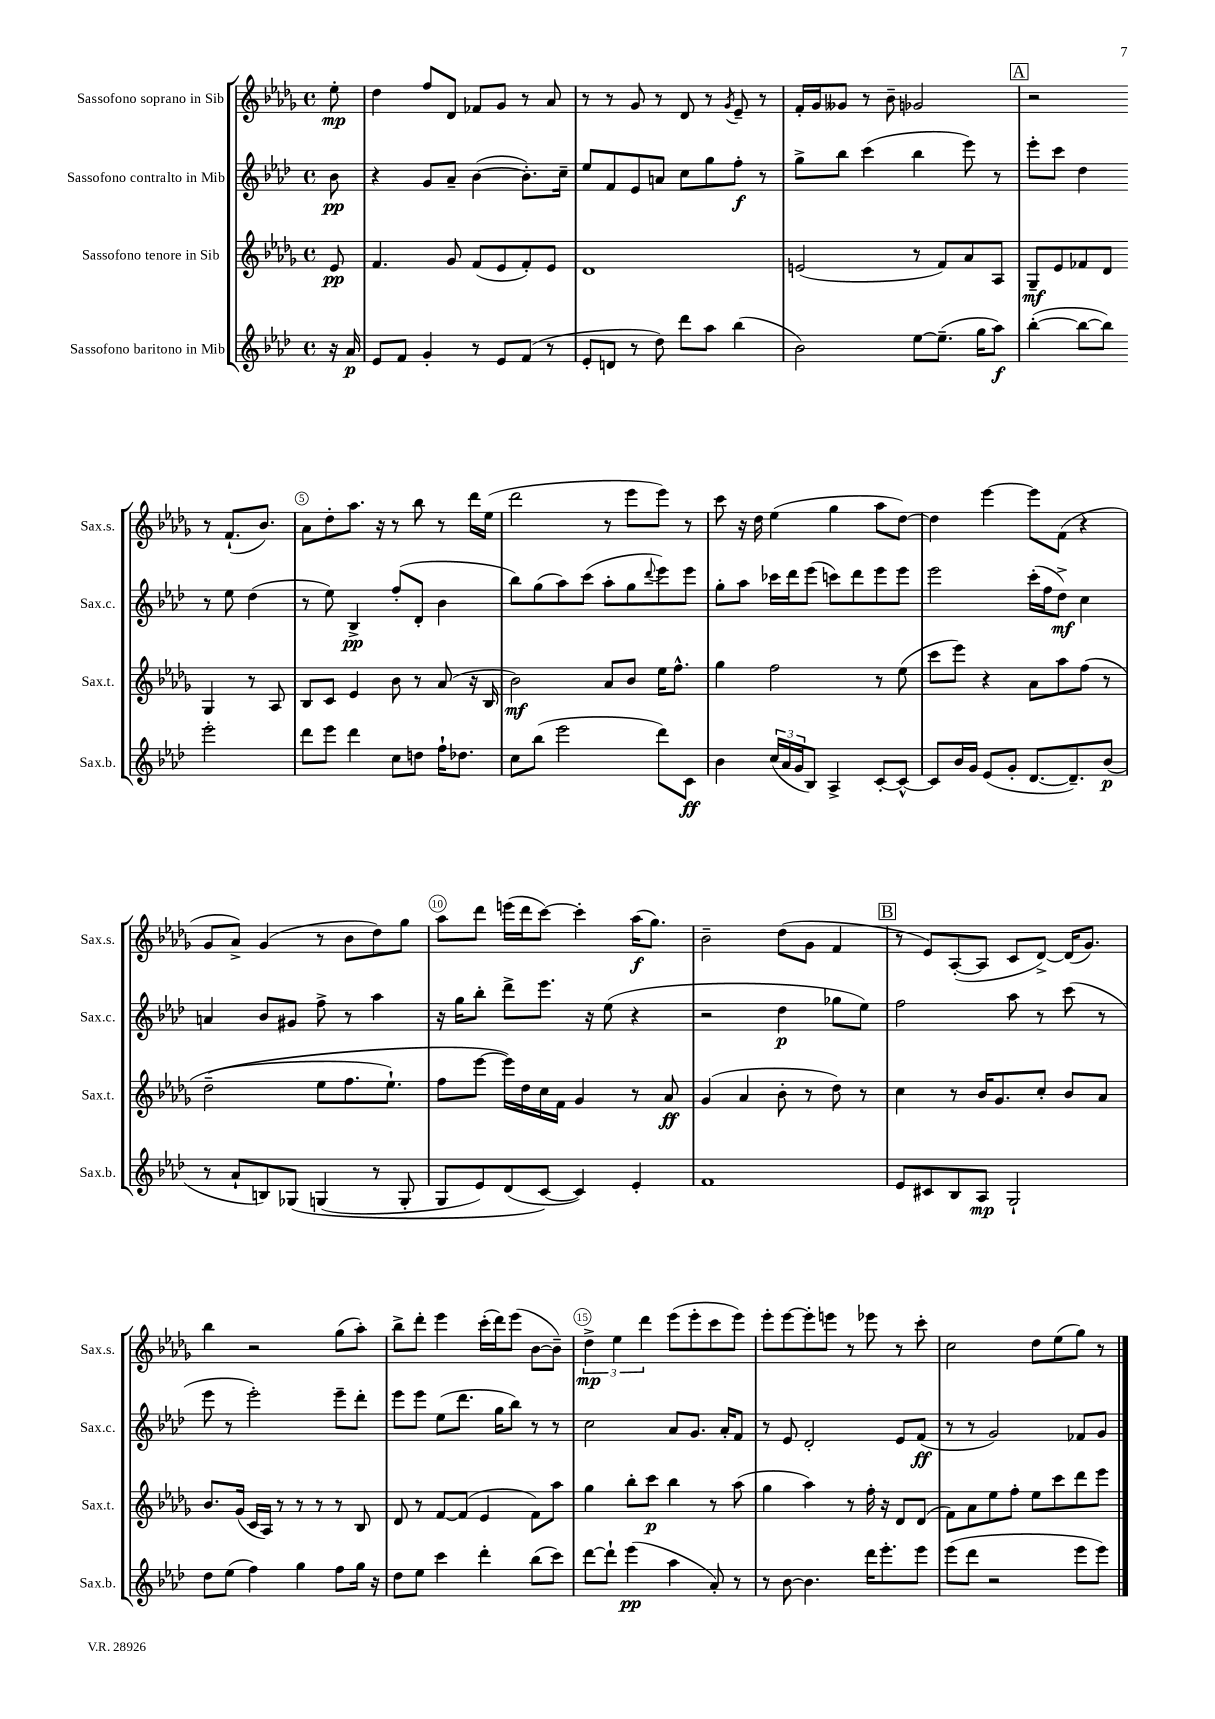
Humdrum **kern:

**kern	**dynam	**kern	**dynam	**kern	**dynam	**kern	**dynam
*part4	*part4	*part3	*part3	*part2	*part2	*part1	*part1
*staff4	*staff4	*staff3	*staff3	*staff2	*staff2	*staff1	*staff1
*I"Sassofono baritono in Mib	*	*I"Sassofono tenore in Sib	*	*I"Sassofono contralto in Mib	*	*I"Sassofono soprano in Sib	*
*I'Sax.b.	*	*I'Sax.t.	*	*I'Sax.c.	*	*I'Sax.s.	*
*clefG2	*	*clefG2	*	*clefG2	*	*clefG2	*
*k[b-e-a-d-]	*	*k[b-e-a-d-g-]	*	*k[b-e-a-d-]	*	*k[b-e-a-d-g-]	*
*M4/4	*	*M4/4	*	*M4/4	*	*M4/4	*
*met(c)	*	*met(c)	*	*met(c)	*	*met(c)	*
=	=	=	=	=	=	=	=
16r	.	8e-/	pp	8b-\	pp	8ee-'\	mp
16a-/	p	.	.	.	.	.	.
=1	=1	=1	=1	=1	=1	=1	=1
8e-/L	.	4.f/	.	4r	.	4dd-\	.
8f/J	.	.	.	.	.	.	.
4g'/	.	.	.	8g/L	.	8ff/L	.
.	.	8g-/	.	8a-~/J	.	8d-/J	.
8r	.	(8f/L	.	([4b-\	.	8f-X/L	.
8e-/L	.	8e-/	.	.	.	8g-/J	.
(8f/J	.	8f'/)	.	8.b-'\L])	.	8r	.
8r	.	8e-/J	.	.	.	8a-/	.
.	.	.	.	16cc~\Jk	.	.	.
=2	=2	=2	=2	=2	=2	=2	=2
8e-'/L	.	1d-	.	8ee-/L	.	8r	.
8dn/J	.	.	.	8f/	.	8r	.
8r	.	.	.	8e-/	.	8g-/	.
8dd-\)	.	.	.	8an/J	.	8r	.
8ddd-\L	.	.	.	8cc\L	.	8d-/	.
8aa-\J	.	.	.	8gg\	.	8r	.
.	.	.	.	.	.	8qg-/	.
(4bb-\	.	.	.	8ff'\J	f	8e-~/	.
.	.	.	.	8r	.	8r	.
=3	=3	=3	=3	=3	=3	=3	=3
2b-\)	.	(2en/	.	8gg^\L	.	16f'/LL	.
.	.	.	.	.	.	16g-/J	.
.	.	.	.	8bb-\J	.	8g--X/J	.
.	.	.	.	(4ccc\	.	8r	.
.	.	.	.	.	.	8b-~\	.
[8ee-\L	.	8r	.	4bb-\	.	2g-X/	.
(8.ee-~\J]	.	8f/L)	.	.	.	.	.
.	.	8a-/	.	8eee-\)	.	.	.
16gg\KL	.	.	.	.	.	.	.
8aa-\J)	f	8A-/J	.	8r	.	.	.
!!LO:REH:place=s1:t=A
=4	=4	=4	=4	=4	=4	=4	=4
([4bb-'\	.	8G-~/L	mf	8eee-'\L	.	2r	.
.	.	8e-/	.	8ccc\J	.	.	.
8bb-\L_	.	8f-X/	.	4dd-\	.	.	.
8bb-\J])	.	8d-/J	.	.	.	.	.
2eee-'\	.	4G-/	.	8r	.	8r	.
.	.	.	.	8ee-\	.	(8.f`/L	.
.	.	8r	.	(4dd-\	.	.	.
.	.	.	.	.	.	8.b-/J)	.
.	.	8A-/	.	.	.	.	.
!!LO:LB:g=z
=5	=5	=5	=5	=5	=5	=5	=5
8ddd-\L	.	8B-/L	.	8r	.	8a-\L	.
8eee-\J	.	8c/J	.	8ee-\)	.	8dd-'\	.
4ddd-\	.	4e-/	.	4B-^/	pp	8.aa-\J	.
.	.	.	.	.	.	16r	.
8cc\L	.	8b-\	.	(8ff'/L	.	8r	.
8ddn\J	.	8r	.	8d-'/J	.	8bb-\	.
16ff`\KL	.	(8a-/	.	4b-\	.	8r	.
8.dd-X\J	.	.	.	.	.	.	.
.	.	16r	.	.	.	16ddd-\LL	.
.	.	16B-/	.	.	.	(16ee-\JJ	.
=6	=6	=6	=6	=6	=6	=6	=6
8cc\L	.	2b-\)	mf	8bb-\L)	.	2ddd-\	.
(8bb-\J	.	.	.	(8gg\	.	.	.
2eee-\	.	.	.	8aa-\)	.	.	.
.	.	.	.	(8ccc\J	.	.	.
.	.	8a-/L	.	8aa-'\L	.	8r	.
.	.	8b-/J	.	8gg\	.	8eee-\L	.
.	.	.	.	8qqddd-/	.	.	.
8ddd-\L)	.	16ee-\KL	.	8eee-\)	.	8eee-\J)	.
.	.	8.ff^^\J	.	.	.	.	.
8c\J	ff	.	.	8eee-\J	.	8r	.
=7	=7	=7	=7	=7	=7	=7	=7
4b-\	.	4gg-\	.	8gg'\L	.	8ccc\	.
.	.	.	.	8aa-\J	.	16r	.
.	.	.	.	.	.	16dd-\	.
(24cc/LL	.	2ff\	.	16ccc-X\LL	.	(4ee-\	.
24a-/	.	.	.	.	.	.	.
.	.	.	.	16ddd-\J	.	.	.
24g/J	.	.	.	.	.	.	.
8B-/J)	.	.	.	(8eee-\J	.	.	.
4A-^/	.	.	.	8cccn\L)	.	4gg-\	.
.	.	.	.	8ddd-\	.	.	.
[8c'/L	.	8r	.	8eee-\	.	8aa-\L	.
8c^^/J_	.	(8ee-\	.	8eee-\J	.	[8dd-\J)	.
=8	=8	=8	=8	=8	=8	=8	=8
8c/L]	.	8ccc\L	.	2eee-\	.	4dd-\]	.
16b-/L	.	8eee-\J)	.	.	.	.	.
16g/JJ	.	.	.	.	.	.	.
(8e-/L	.	4r	.	.	.	[4eee-\	.
8g'/J	.	.	.	.	.	.	.
[8.d-/L	.	8a-\L	.	(16ccc'\LL	.	8eee-\L]	.
.	.	.	.	16ff\J	.	.	.
.	.	8aa-\	.	8dd-^\J)	mf	(8f\J	.
8.d-~/])	.	.	.	.	.	.	.
.	.	(8ff\J	.	4cc\	.	4r	.
(8b-/J	p	8r	.	.	.	.	.
!!LO:LB:g=z
=9	=9	=9	=9	=9	=9	=9	=9
8r	.	(2dd-~\	.	4an/	.	8g-/L	.
8a-`/L	.	.	.	.	.	8a-^/J)	.
8Bn/)	.	.	.	8b-/L	.	(4g-/	.
(8G-X/J	.	.	.	8g#X/J	.	.	.
(4Gn/	.	8ee-\L	.	8ff^\	.	8r	.
.	.	8.ff\	.	8r	.	8b-\L	.
8r	.	.	.	4aa-\	.	8dd-\)	.
.	.	8.ee-`\J)	.	.	.	.	.
8G'/	.	.	.	.	.	8gg-\J	.
=10	=10	=10	=10	=10	=10	=10	=10
8G/L	.	8ff\L	.	16r	.	8aa-\L	.
.	.	.	.	16gg\KL	.	.	.
8e-/)	.	[8eee-\J	.	8bb-'\J	.	8ddd-\J	.
(8d-/	.	16eee-\LL])	.	8ddd-^\L	.	(16eeen\LL	.
.	.	16dd-\	.	.	.	16ddd-\J	.
[8c/J)	.	16cc\	.	8.eee-\J	.	[8ccc\J)	.
.	.	16f\JJ	.	.	.	.	.
4c/])	.	4g-/	.	.	.	4ccc'\]	.
.	.	.	.	16r	.	.	.
.	.	.	.	(8ee-\	.	.	.
4e-'/	.	8r	.	4r	.	(16aa-\KL	f
.	.	.	.	.	.	8.gg-\J)	.
.	.	8a-/	ff	.	.	.	.
=11	=11	=11	=11	=11	=11	=11	=11
1f	.	(4g-/	.	2r	.	2b-~\	.
.	.	4a-/	.	.	.	.	.
.	.	8b-'\	.	4dd-\	p	(8dd-\L	.
.	.	8r	.	.	.	8g-\J	.
.	.	8dd-\)	.	8gg-X\L	.	4f/	.
.	.	8r	.	8ee-\J)	.	.	.
!!LO:REH:place=s1:t=B
=12	=12	=12	=12	=12	=12	=12	=12
8e-/L	.	4cc\	.	2ff\	.	8r	.
8c#X/	.	.	.	.	.	8e-/L)	.
8B-/	.	8r	.	.	.	([8A-'/	.
8A-/J	mp	16b-/KL	.	.	.	8A-/J]	.
.	.	8.g-/	.	.	.	.	.
2G`/	.	.	.	8aa-\	.	8c/L	.
.	.	8cc'/J	.	8r	.	[8d-^/J)	.
.	.	8b-/L	.	(8ccc\	.	(16d-/KL]	.
.	.	.	.	.	.	8.g-/J)	.
.	.	8a-/J	.	8r	.	.	.
!!LO:LB:g=z
=13	=13	=13	=13	=13	=13	=13	=13
8dd-\L	.	8.b-/L	.	8eee-\	.	4bb-\	.
(8ee-\J	.	.	.	8r	.	.	.
.	.	(16g-/Jk	.	.	.	.	.
4ff\)	.	16c/LL	.	2eee-'\)	.	2r	.
.	.	16A-/JJ)	.	.	.	.	.
.	.	8r	.	.	.	.	.
4gg\	.	8r	.	.	.	.	.
.	.	8r	.	.	.	.	.
8ff\L	.	8r	.	8eee-~\L	.	(8gg-\L	.
16gg\Jk	.	8B-/	.	8ddd-'\J	.	8aa-'\J)	.
16r	.	.	.	.	.	.	.
=14	=14	=14	=14	=14	=14	=14	=14
8dd-\L	.	8d-/	.	8eee-\L	.	8bb-^\L	.
8ee-\J	.	8r	.	8eee-\J	.	8ddd-'\J	.
4ccc\	.	[8f/L	.	(8ee-\L	.	4eee-\	.
.	.	(8f/J]	.	8.ddd-\J	.	.	.
4ddd-'\	.	4e-/	.	.	.	(16ccc'\LL	.
.	.	.	.	16gg\KL	.	16ddd-\J)	.
.	.	.	.	8bb-\J)	.	(8eee-\J	.
(8bb-\L	.	8f\L)	.	8r	.	[8b-\L	.
8ccc\J)	.	8aa-\J	.	8r	.	8b-~\J])	.
=15	=15	=15	=15	=15	=15	=15	=15
[8ddd-\L	.	4gg-\	.	2cc\	.	6dd-^\	mp
8ddd-`\J]	.	.	.	.	.	.	.
.	.	.	.	.	.	6ee-\	.
(4eee-\	pp	8bb-'\L	.	.	.	.	.
.	.	.	.	.	.	6ddd-\	.
.	.	8ccc\J	p	.	.	.	.
4aa-\	.	4bb-\	.	8a-/L	.	(8eee-\L	.
.	.	.	.	8.g/J	.	8eee-'\	.
8a-'/)	.	8r	.	.	.	8ccc\	.
.	.	.	.	16a-'/KL	.	.	.
8r	.	(8aa-\	.	8f/J	.	8eee-\J)	.
=16	=16	=16	=16	=16	=16	=16	=16
8r	.	4gg-\	.	8r	.	8eee-'\L	.
[8b-\	.	.	.	8e-/	.	[8eee-\	.
4.b-\]	.	4aa-\)	.	2d-'/	.	8eee-'\]	.
.	.	.	.	.	.	8eeen\J	.
.	.	8r	.	.	.	8r	.
16ddd-\KL	.	16ff'\	.	.	.	8eee-X\	.
8.eee-'\	.	16r	.	.	.	.	.
.	.	8d-/L	.	8e-/L	.	8r	.
8eee-\J	.	(8d-/J	.	(8f/J	ff	8ccc'\	.
=17	=17	=17	=17	=17	=17	=17	=17
(8eee-\L	.	8f\L)	.	8r	.	2cc\	.
8ddd-\J	.	8a-\	.	8r	.	.	.
2r	.	8ee-\	.	2g/)	.	.	.
.	.	8ff'\J	.	.	.	.	.
.	.	8ee-\L	.	.	.	8dd-\L	.
.	.	8ccc\	.	.	.	(8ee-\	.
8eee-\L	.	8ddd-\	.	8f-X/L	.	8gg-\J)	.
8eee-\J)	.	8eee-\J	.	8g/J	.	8r	.
==	==	==	==	==	==	==	==
*-	*-	*-	*-	*-	*-	*-	*-
